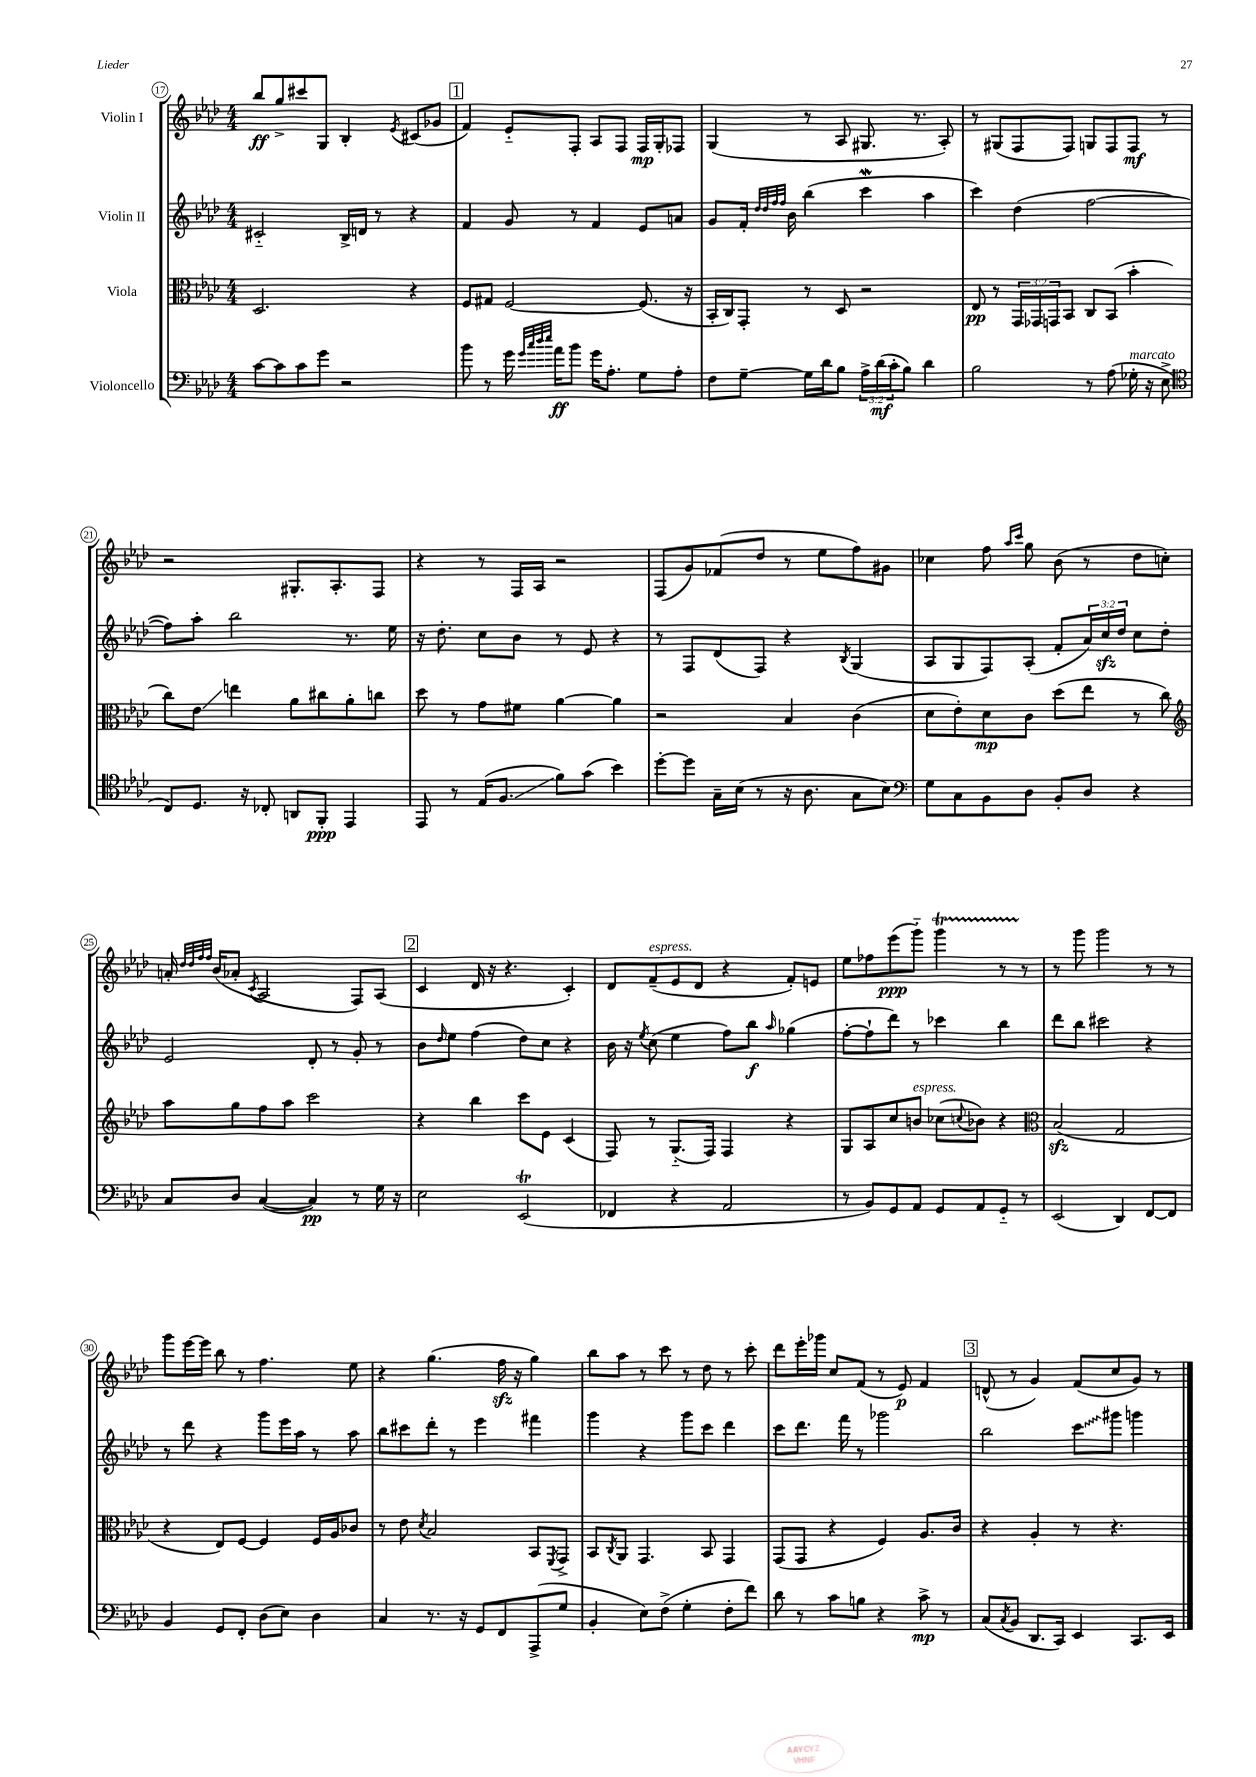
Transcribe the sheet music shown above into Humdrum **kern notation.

**kern	**kern	**kern	**kern
*staff4	*staff3	*staff2	*staff1
*clefF4	*clefC3	*clefG2	*clefG2
*k[b-e-a-d-]	*k[b-e-a-d-]	*k[b-e-a-d-]	*k[b-e-a-d-]
*M4/4	*M4/4	*M4/4	*M4/4
[8c\L	2.D-/	2c#'~/	8bb-/L
8c\]	.	.	8gg^/
8c\	.	.	8ccc#/
8g\J	.	.	8G/J
2r	.	16B-^/LL	4B-'/
.	.	16d/JJ	.
.	.	8r	.
.	.	.	8qe-/
.	4r	4r	(8c#/L
.	.	.	8g-/J
=	=	=	=
8b-\	8F/L	4f/	4f/)
8r	8G#/J	.	.
16g\	[2F/	8g/	8e-'~/L
32qqg/LLL	.	.	.
32qqcc/	.	.	.
32qqdd-/	.	.	.
32qqee-/JJJ	.	.	.
16a-\LK	.	.	.
8b-\J	.	8r	8F'/J
16g\LK	.	4f/	8A-/L
8.A-'\J	.	.	.
.	.	.	8F/J
8G\L	(8.F/]	8e-/L	16F/LL
.	.	.	16G'/J
8A-'\J	.	8a/J	8F-/J
.	16r	.	.
=	=	=	=
8F\L	16BB-'/LL	8g/L	(4G/
.	16C/J)	.	.
[8G~\J	8GG'/J	16f'/Jk	.
.	.	32qqdd-/LLL	.
.	.	32qqdd-/	.
.	.	32qqff/	.
.	.	32qqff/JJJ	.
.	.	16b-\	.
16G\]LL	8r	(4bb-\	8r
16d-\J	.	.	.
8B-\J	8D-/	.	8A-/
24A-^\LL	2r	4ccc\	8.G#/
(24d-\	.	.	.
24c'\J	.	.	.
8B-\J)	.	.	.
.	.	.	8.r
4d-\	.	4aa-\	.
.	.	.	8A-'/)
=	=	=	=
2B-\	8E-/	4ccc\)	8r
.	8r	.	(8G#/L
.	24GG/LL	(4dd-\	8F/
.	24GG-/	.	.
.	24GG/J	.	.
.	8BB-/J	.	8F/J)
8r	8C/L	[2ff\	8G/L
(8A-\	(8BB-/J	.	8F/
16G-'\	4b-'\	.	8F/J
16r	.	.	.
8E-^\	.	.	8r
=	=	=	=
*clefC4	*	*	*
8C/L)	8cc\L)	8ff\]L)	2r
8.D-/J	8e-\J	8aa-'\J	.
.	4ee\	2bb-\	.
16r	.	.	.
8C-'/	.	.	.
8AA/L	8a-\L	.	8.G#'/L
8FF'/J	8cc#\	.	.
.	.	.	8.A-'/
4EE-/	8a-'\	8.r	.
.	8cc\J	.	8F/J
.	.	16ee-\	.
=	=	=	=
8EE-/	8dd-\	16r	4r
.	.	8.dd-'\	.
8r	8r	.	.
(16E-/LK	8g\L	8cc\L	8r
8.F/J	.	.	.
.	8f#\J	8b-\J	16F/LL
.	.	.	16A-/JJ
8f\L)	[4a-\	8r	2r
(8g\J	.	8e-/	.
4b-\)	4a-\]	4r	.
=	=	=	=
[8dd-'\L	2r	8r	(8F/L
8dd-\]J	.	8F/L	8g/)
16G~\LL	.	(8d-/	(8f-/
(16B-\JJ	.	.	.
8r	.	8F/J)	8dd-/J
16r	4B-/	4r	8r
8.A-\	.	.	.
.	.	.	8ee-\L
.	.	8qB-/	.
8G\L	(4c\	(4G/	8ff\)
8B-\J)	.	.	8g#\J
=	=	=	=
*clefF4	*	*	*
8G\L	8d-\L	8A-/L	4cc-\
8C\	8e-'\)	8G/	.
8BB-\	8d-\	8F/)	8ff\
.	.	.	16qqaa-/LL
.	.	.	16qqccc/JJ
8D-\J	8c\J	(8A-'/J	8gg\
8BB-'/L	(8dd-\L	8f'/L	(8b-\
8D-/J	8ee-\J	24a-/L)	8r
.	.	24cc/	.
.	.	24dd-/JJ	.
4r	8r	8cc\L	8dd-\L
.	8cc\)	8dd-'\J	8cc'\J)
=	=	=	=
*	*clefG2	*	*
8C/L	8aa-\L	2e-/	16a'/
.	.	.	32qqdd-/LLL
.	.	.	32qqdd-/
.	.	.	32qqff/
.	.	.	32qqff/JJJ
.	.	.	(16b-/LK
8D-/J	8gg\	.	8a-'/J
.	.	.	8qc/
([4C/	8ff\	.	2A-/
.	8aa-\J	.	.
4C/])	2ccc\	8d-'/	.
.	.	8r	.
8r	.	8g'/	8F/L)
16G\	.	8r	(8A-/J
16r	.	.	.
=	=	=	=
2E-\	4r	8b-\L	4c/
.	.	16qqdd-/	.
.	.	8ee-\J	.
.	4bb-\	(4ff\	16d-/
.	.	.	16r
.	.	.	4.r
(2EE-/	8ccc\L	8dd-\L)	.
.	8e-\J	8cc\J	.
.	(4c/	4r	4c'/)
=	=	=	=
4FF-/	8F/)	16b-\	8d-/L
.	.	16r	.
.	.	8qee-/	.
.	8r	(8cc\	(8f~/
4r	(8.G'~/L	4ee-\	8e-/
.	.	.	8d-/J
.	16F/Jk)	.	.
2AA-/	4F/	8ff\L)	4r
.	.	8bb-\J	.
.	.	16qqaa-/	.
.	4r	(4gg-\	8f'/L)
.	.	.	8e/J
=	=	=	=
8r	8G/L	[8ff'\L	8ee-\L
8BB-/L)	8A-/	8ff`\]	8ff-\
8GG/	8cc/	8ddd-\J)	(8eee-\
8AA-/J	8b/J	8r	8ggg'~\J)
8GG/L	(8cc-\L	4ccc-\	4ggg\
.	8qqcc/	.	.
8AA-/	8b-\J)	.	.
8GG'~/J	4r	4bb-\	8r
8r	.	.	8r
=	=	=	=
*	*clefC3	*	*
(2EE-/	(2B-/	8ddd-\L	8r
.	.	8bb-\J	8ggg\
.	.	2ccc#\	2ggg\
4DD-/)	2G/	.	.
[8FF/L	.	4r	8r
8FF/]J	.	.	8r
=	=	=	=
4BB-/	4r	8r	8ggg\L
.	.	8ddd-\	[16eee-\L
.	.	.	16eee-\]JJ
8GG/L	8E-/L)	4r	8bb-\
8FF'/J	[8F/J	.	8r
(8D-\L	4F/]	8ggg\L	4.ff\
8E-\J)	.	16eee-\L	.
.	.	16aa-\JJ	.
4D-\	16F/LL	8r	.
.	16A-/J	.	.
.	8c-/J	8aa-\	8ee-\
=	=	=	=
4C/	8r	8bb-\L	4r
.	8e-\	8ccc#\	.
.	8qd-/	.	.
8.r	2B-/	8ddd-'\J	(4.gg\
.	.	8r	.
16r	.	.	.
8GG/L	.	4eee-\	.
8FF/	.	.	16ff\
.	.	.	16r
(8AAA-^/	8BB-/L	4fff#\	4gg\)
.	8qFF/	.	.
8G/J	8GG^/J	.	.
=	=	=	=
4BB-'/	8BB-/L	4ggg\	8bb-\L
.	8qC/	.	.
.	8AA-/J	.	8aa-\J
8E-\L)	4.GG/	4r	8r
(8F^\J	.	.	8ccc\
4G'\	.	8ggg\L	8r
.	8BB-/	8ccc\J	8dd-\
8F'\L	4GG/	4ddd-\	8r
8f\J)	.	.	8ccc'\
=	=	=	=
8d-\	(8GG/L	8ccc\L	8ddd-\L
8r	8GG/J	8.ddd-\J	16eee-'\L
.	.	.	16ggg-\JJ
8c\L	4r	.	8cc/L
.	.	16fff\	.
8B\J	.	8r	(8f/J
4r	4F/)	2ggg-\	8r
.	.	.	8e-/)
8c^\	8.A-/L	.	4f/
8r	.	.	.
.	16c/Jk	.	.
=	=	=	=
(8C/L	4r	2bb-\	(8d^^/
8qC/	.	.	.
8BB-/J	.	.	8r
8.DD-/L	4A-'/	.	4g/)
16CC/Jk)	.	.	.
4EE-/	8r	8ccc\L	(8f/L
.	4.r	8ggg#\J	8cc/
8.CC/L	.	4ggg\	8g/J)
.	.	.	8r
16EE-/Jk	.	.	.
==	==	==	==
*-	*-	*-	*-
